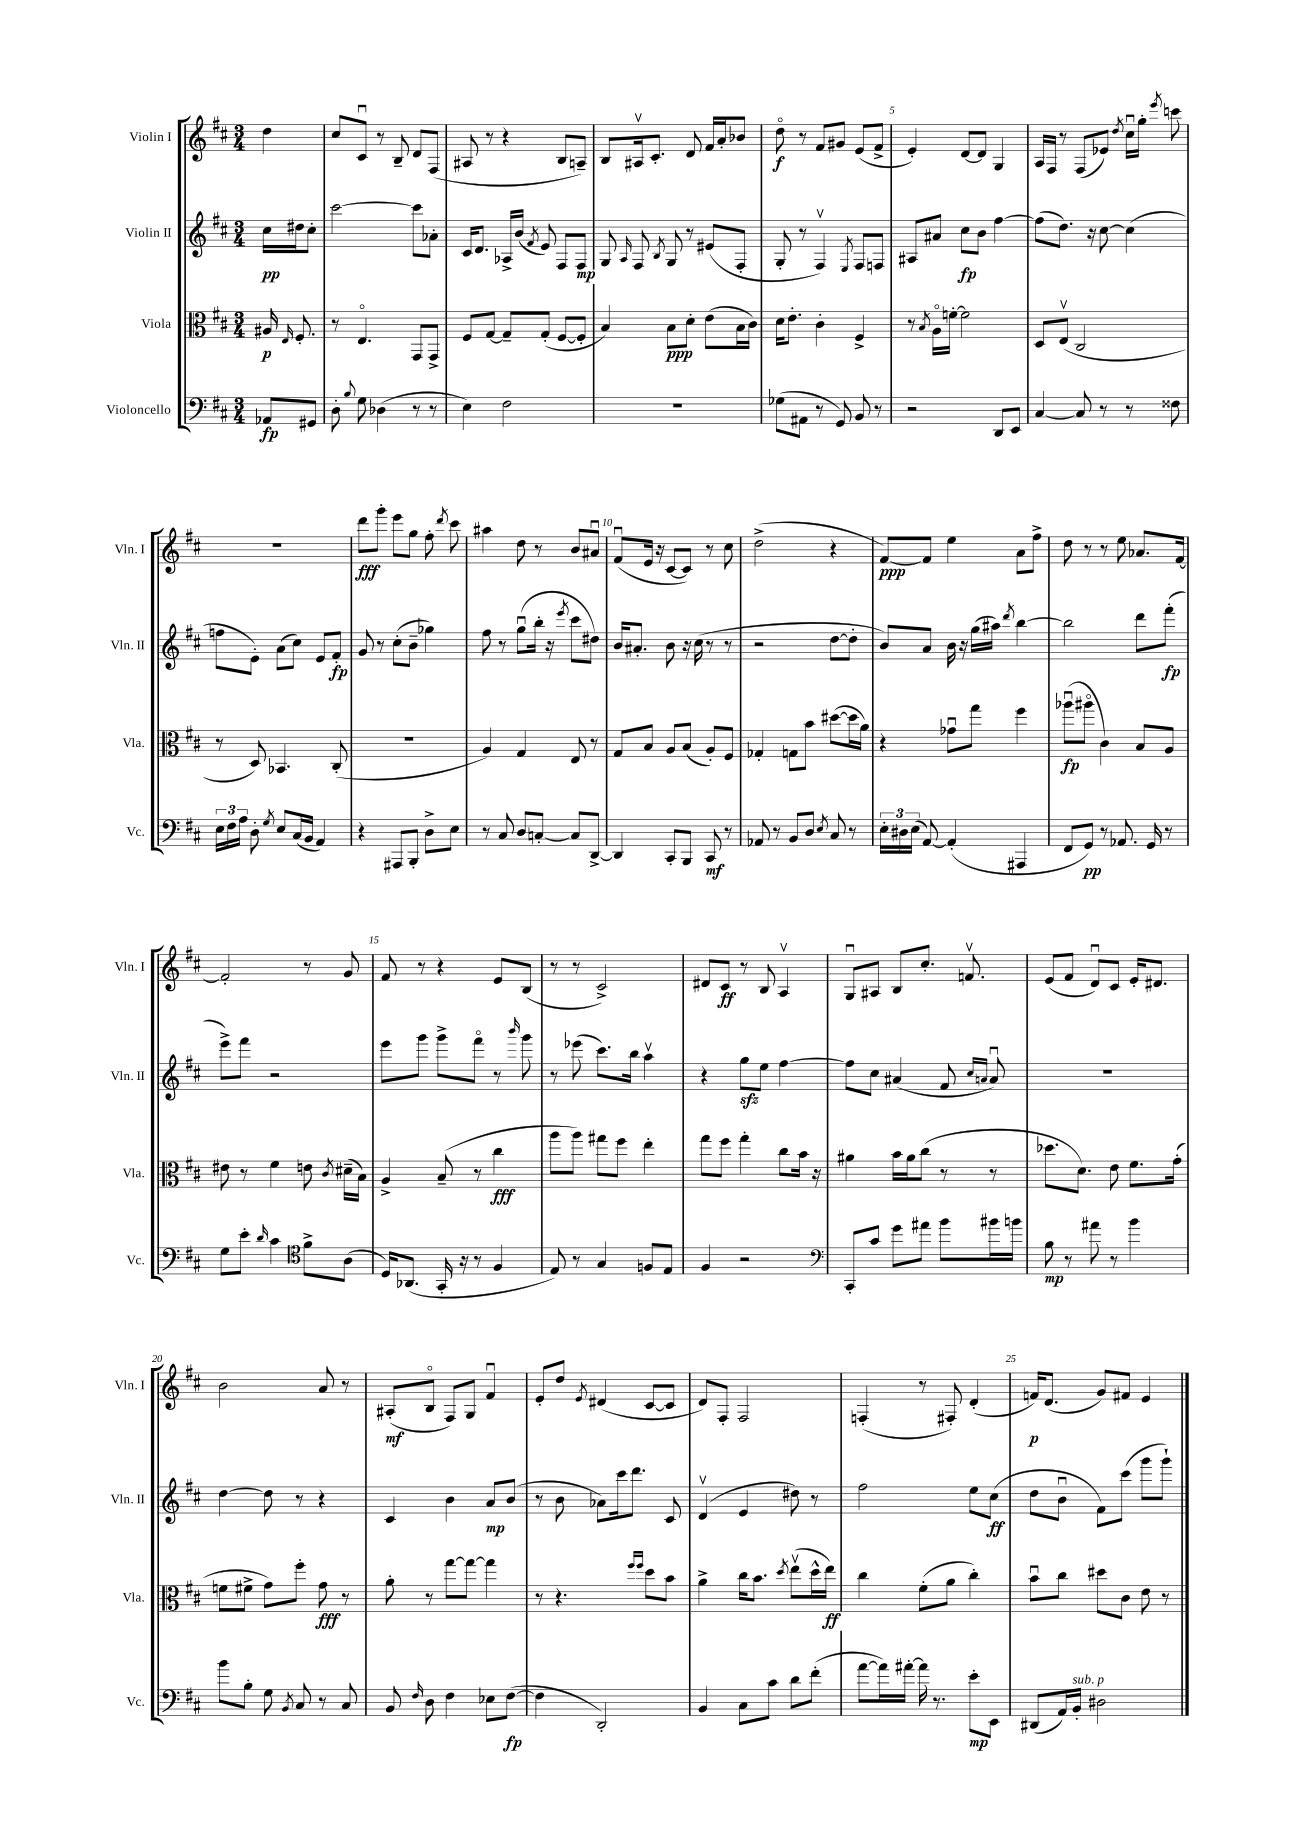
<<
\new StaffGroup <<
\new Staff = "s0" \with { instrumentName = "Violin I" shortInstrumentName = "Vln. I" } {
    \clef treble \key d \major \numericTimeSignature \time 3/4 \partial 4
    \autoBeamOff d''4 |
    cis''8[ cis'8]\downbow r8 b8-- d'8[ fis8]( |
    ais8 r8 r4 b8[ a8]--) |
    b8[ ais16\upbow cis'8.]-. d'8 fis'16[ a'16-. bes'8] |
    d''8\flageolet\f r8 fis'8[ gis'8] e'8[( fis'8]-> |
    e'4-.) d'8[~ d'8] g4 |
    a16[ fis16] r8 fis8[( ees'8]) \acciaccatura { d''8 } cis''16[\downbow g''16]-. \acciaccatura { e'''8 } c'''8 |
    R2. |
    d'''8[\fff g'''8]-. e'''8[ g''8] fis''8-. \acciaccatura { d'''8 } cis'''8 |
    ais''4 d''8 r8 b'8[ ais'8]\downbow |
    fis'8[\downbow( e'16] r16 cis'8[~ cis'8]) r8 cis''8 |
    d''2->( r4 |
    fis'8[~\ppp) fis'8] e''4 a'8[ fis''8]-> |
    d''8 r8 r8 e''8 aes'8.[ fis'16]~ |
    fis'2-. r8 g'8 |
    fis'8 r8 r4 e'8[ b8]( |
    r8 r8 cis'2->) |
    dis'8[ cis'8]\ff r8 b8 a4\upbow |
    g8[\downbow ais8] b8[ cis''8.]-. f'8.\upbow |
    e'8[( fis'8] d'8[\downbow) cis'8] e'16[-. dis'8.] |
    b'2 a'8 r8 |
    ais8[-.\mf( b8]\flageolet fis8[) g8] fis'4\downbow |
    e'8[-. d''8] \acciaccatura { e'8 } dis'4( cis'8[~ cis'8] |
    d'8[) fis8]-. fis2 |
    f4-.( r8 fis8-.) d'4-.( |
    f'16[\p) d'8.]( g'8[) fis'8] e'4 \bar "|." |
}
\new Staff = "s1" \with { instrumentName = "Violin II" shortInstrumentName = "Vln. II" } {
    \clef treble \key d \major \numericTimeSignature \time 3/4 \partial 4
    \autoBeamOff cis''16[\pp dis''16 cis''8]-. |
    cis'''2~ cis'''8[ aes'8]-. |
    cis'16[ d'8.] aes16[-> b'16]( \acciaccatura { fis'8 } e'8) fis8[ fis8]\mp |
    g8 \grace { a16 } fis8 \acciaccatura { b8 } g8 r8 eis'8[( fis8]-. |
    g8-. r8 fis4\upbow) \acciaccatura { e8 } fis8[ f8] |
    ais8[ ais'8] cis''8[\fp b'8] fis''4~ |
    fis''8[( d''8.]) r16 cis''8~ cis''4( |
    f''8[ e'8]-.) a'8[( cis''8]) e'8[ fis'8]-.\fp |
    g'8 r8 cis''8[-.( b'8]-- ges''4) |
    fis''8 r8 g''8[\downbow( b''16]-. r16 \acciaccatura { e'''8 } cis'''8[ dis''8]) |
    b'16[ ais'8.]-. b'8 r16 cis''16( r8 r8 |
    r2 d''8[~ d''8]-. |
    b'8[) a'8] b'16 r16 g''16[( ais''16]) \acciaccatura { d'''8 } b''4~ |
    b''2 d'''8[ fis'''8]-.\fp( |
    e'''8[->) fis'''8] r2 |
    e'''8[ g'''8] g'''8[-> fis'''8]\flageolet r8 \grace { b'''16 } g'''8 |
    r8 ees'''8( cis'''8.[) b''16] a''4\upbow |
    r4 g''8[\sfz e''8] fis''4~ |
    fis''8[ cis''8] ais'4( fis'8 \grace { cis''16[ a'16] } a'8\downbow) |
    R2. |
    d''4~ d''8 r8 r4 |
    cis'4 b'4 a'8[\mp b'8]( |
    r8 b'8 aes'8[) cis'''16 d'''8.] cis'8 |
    d'4\upbow( e'4 dis''8) r8 |
    fis''2 e''8[ cis''8]\ff( |
    d''8[ b'8]\downbow fis'8[) cis'''8]( g'''8[ g'''8]-!) \bar "|." |
}
\new Staff = "s2" \with { instrumentName = "Viola" shortInstrumentName = "Vla." } {
    \clef alto \key d \major \numericTimeSignature \time 3/4 \partial 4
    \autoBeamOff ais16\p \grace { e16 } fis8.-. |
    r8 e4.\flageolet g,8[ g,8]-> |
    fis8[ g8]~ g8[-- g8]-.( fis8[~ fis8]-. |
    b4) b8[\ppp d'8]-. e'8[( b16 cis'16]) |
    d'16[ e'8.]-. cis'4-. fis4-> |
    r8 \acciaccatura { b8 } a16[\flageolet f'16]~-. f'2 |
    d8[ e8]\upbow( cis2 |
    r8 d8) bes,4. cis8-.( |
    R2. |
    a4) g4 e8 r8 |
    g8[ b8] a8[ b8]( a8[-.) fis8] |
    ges4-. g8[ b'8] dis''8[~( dis''16 a'16]) |
    r4 ges'8[\downbow g''8] fis''4 |
    aes''8[\downbow\fp( ais''8]\flageolet cis'4) b8[ a8] |
    eis'8 r8 fis'4 e'8 \acciaccatura { cis'8 } dis'16[--( b16]) |
    a4-> b8--( r8 cis''4\fff |
    a''8[ a''8]) gis''8[ fis''8] e''4-. |
    g''8[ fis''8] g''4-. cis''8[ b'16] r16 |
    ais'4 b'16[ ais'16 cis''8]( r8 r8 |
    des''8.[ d'8.]) e'8 fis'8.[ g'16]-.( |
    f'8[ fis'8]-> g'8[) fis''8]-. g'8\fff r8 |
    a'8-. r8 g''8[~ g''8]~ g''4 |
    r8 r4. \grace { fis''16[ fis''16] } d''8[ b'8] |
    a'4-> cis''16[ b'8.] \acciaccatura { d''8 } e''8[\upbow( d''16-^ e''16]\ff) |
    cis''4 fis'8[-.( a'8] cis''4-.) |
    b'8[\downbow cis''8] dis''8[ cis'8] e'8 r8 \bar "|." |
}
\new Staff = "s3" \with { instrumentName = "Violoncello" shortInstrumentName = "Vc." } {
    \clef bass \key d \major \numericTimeSignature \time 3/4 \partial 4
    \autoBeamOff aes,8[\fp gis,8] |
    d8-. \appoggiatura { b8 } g8 des4( r8 r8 |
    e4) fis2 |
    R2. |
    ges8[( ais,8] r8 g,8) b,8 r8 |
    r2 d,8[ e,8] |
    cis4~ cis8 r8 r8 fisis8 |
    \tuplet 3/2 { e16[ fis16 a16] } d8-. \acciaccatura { g8 } e8[ cis16( b,16] a,4) |
    r4 ais,,8[ b,,8]-. d8[-> e8] |
    r8 cis8 d8[ c8]~-. c8[ d,8]~-> |
    d,4 cis,8[-. b,,8] cis,8\mf r8 |
    aes,8 r8 b,8[ d8] \acciaccatura { e8 } cis8 r8 |
    \tuplet 3/2 { e16[-. dis16 e16]( } a,8~) a,4-.( ais,,4 |
    fis,8[ g,8]\pp) r8 aes,8. g,16 r8 |
    g8[ e'8]-. \grace { d'16 } cis'4 \clef tenor fis'8[-> a8]( |
    d16[) aes,8.]( g,16-. r16 r8 fis4 |
    e8) r8 g4 f8[ e8] |
    fis4 r2 |
    \clef bass cis,8[-. cis'8] g'8[ ais'8] b'8[ bis'16 b'16] |
    b8\mp r8 ais'8 r8 b'4 |
    b'8[ b8]-. g8 \acciaccatura { b,8 } cis8 r8 cis8 |
    b,8 \grace { fis16 } d8 fis4 ees8[ fis8]~\fp( |
    fis4 d,2-.) |
    b,4 cis8[ cis'8] d'8[ fis'8]-.( |
    a'8[~ a'16) ais'16]~-. ais'16 r8. e'8[-.\mp e,8] |
    dis,8[( a,16) b,16]-.^\markup { \italic "sub. p" } dis2 \bar "|." |
}
>>
>>
\layout { \context { \Score \override BarNumber.break-visibility = ##(#f #t #t) barNumberVisibility = #(every-nth-bar-number-visible 5) } }
